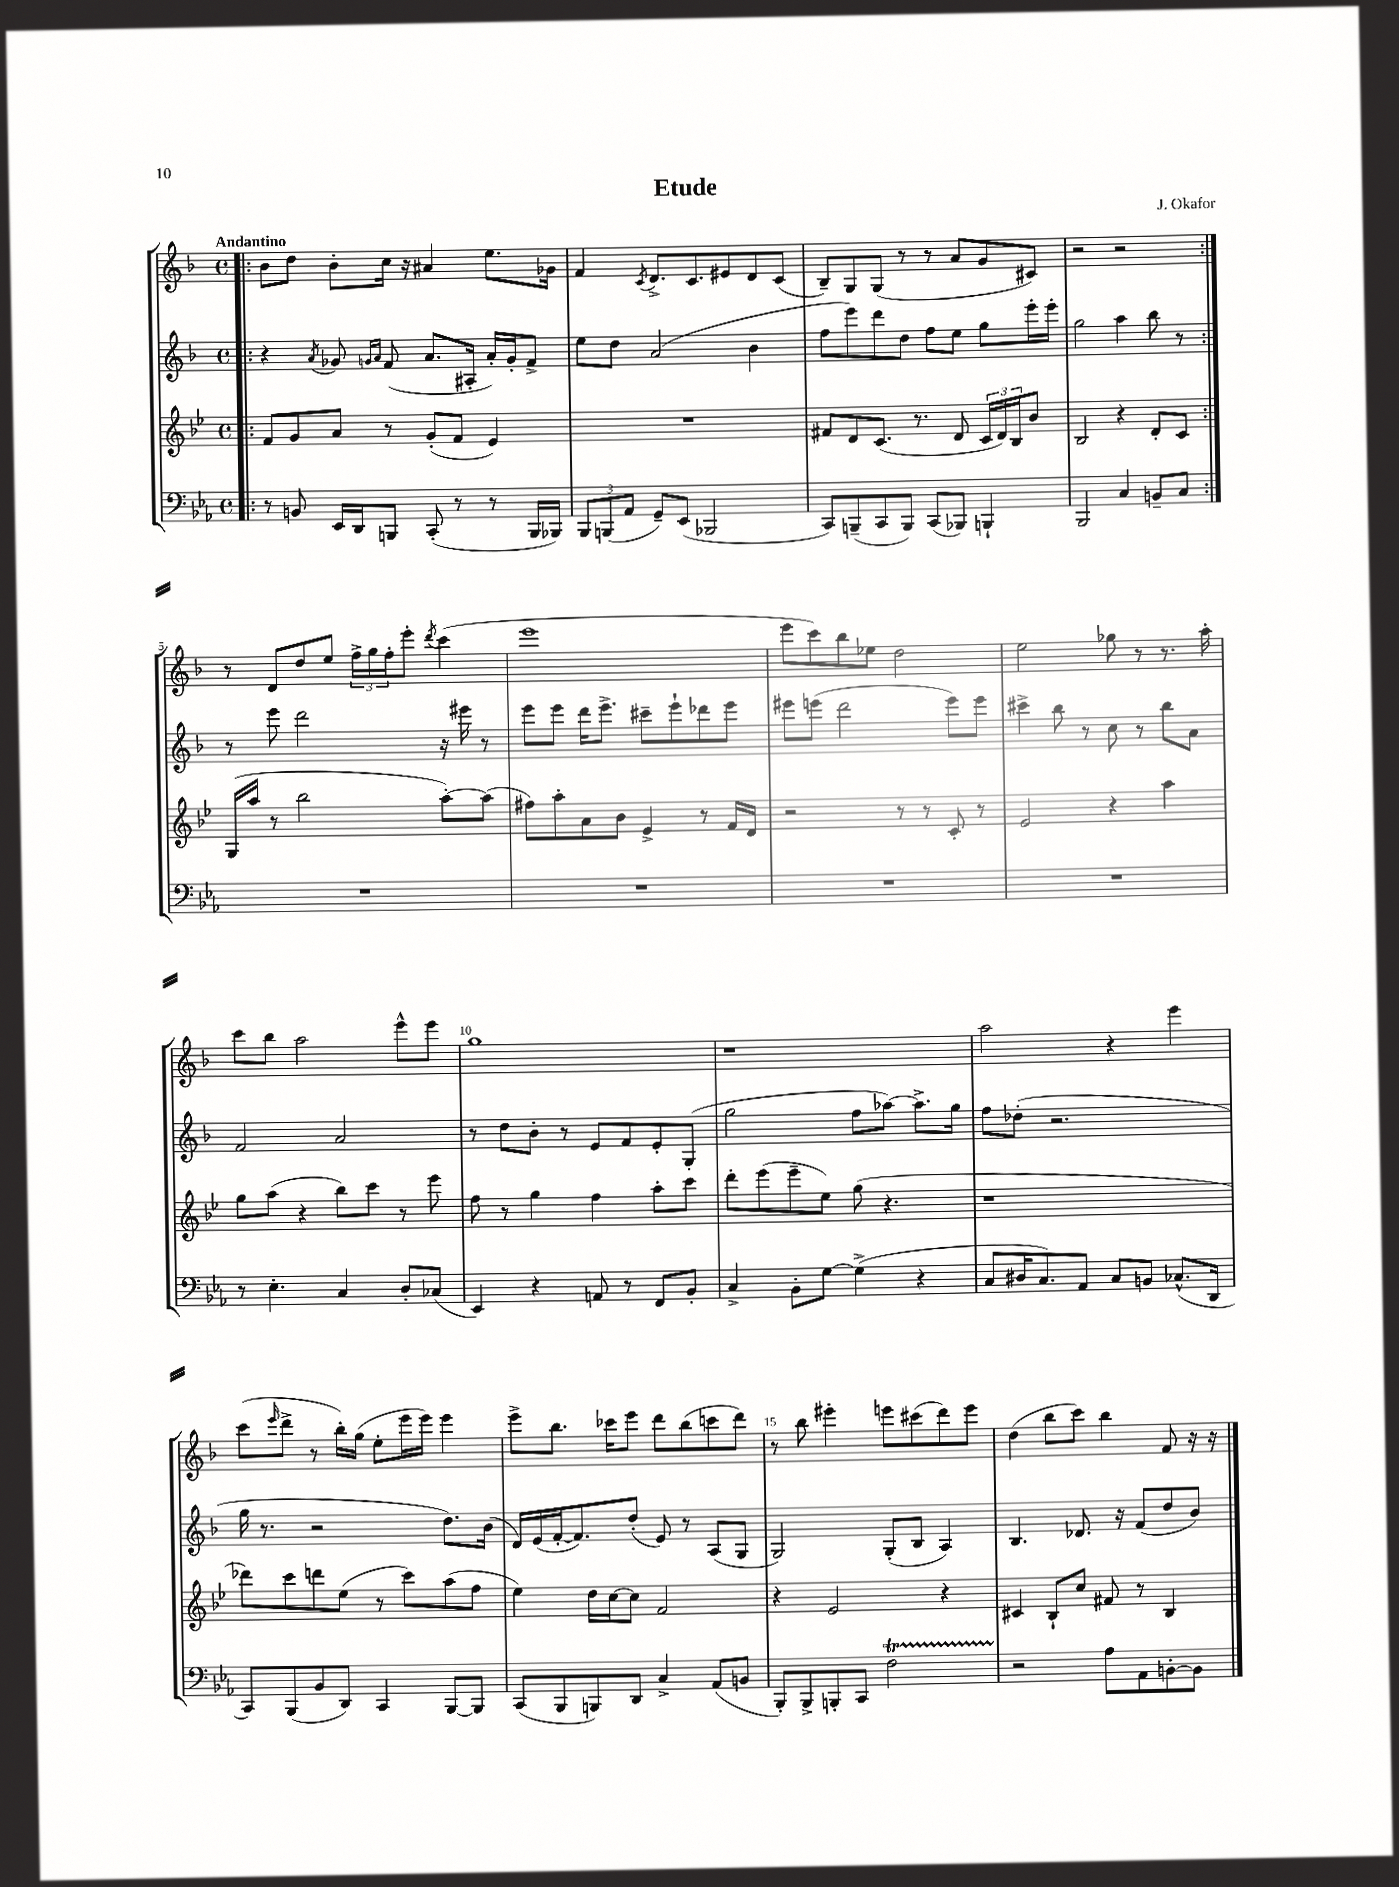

**kern	**kern	**kern	**kern
*staff4	*staff3	*staff2	*staff1
*clefF4	*clefG2	*clefG2	*clefG2
*k[b-e-a-]	*k[b-e-]	*k[b-]	*k[b-]
*M4/4	*M4/4	*M4/4	*M4/4
*met(c)	*met(c)	*met(c)	*met(c)
=!|:	=!|:	=!|:	=!|:
8r	8f/L	4r	8b-\L
8BB/	8g/	.	8dd\J
.	.	8qa/	.
16EE-/LL	8a/J	8g-/	8b-'\L
16DD/J	.	.	.
.	.	16qqg/LL	.
.	.	16qqa/JJ	.
8BBB/J	8r	(8f/	16cc\Jk
.	.	.	16r
(8CC'/	(8g'/L	8.a/L	4a#/
8r	8f/J	.	.
.	.	16A#'/Jk	.
8r	4e-/)	16a'/LL)	8.ee\L
.	.	16g'/J	.
16BBB/LL	.	8f^/J	.
16BBB-/JJ)	.	.	16g-\Jk
=	=	=	=
12BBB-/L	1r	8ee\L	4f/
(12BBB/	.	.	.
.	.	8dd\J	.
12AA-/J	.	.	.
.	.	.	8qc/
8GG~/L)	.	(2a/	8.d^/L
(8EE-/J	.	.	.
.	.	.	8.c/
2BBB-/	.	.	.
.	.	.	8e#/
.	.	4b-\	8d/
.	.	.	(8c/J
=	=	=	=
8CC/L)	8f#/L	8ff\L	8B-~/L)
(8BBB~/	8d/	8eee\)	8G/
8CC/	(8.c/J	8ddd\	(8G/J
8BBB/J)	.	8dd\J	8r
.	8.r	.	.
(8CC/L	.	8ff\L	8r
8BBB-/J)	8d/	8ee\J	8a/L
4BBB`/	24c/LL	8gg\L	8g/
.	24d/)	.	.
.	24B-/J	.	.
.	8b-/J	16eee'\L	8c#/J)
.	.	16eee'\JJ	.
=	=	=	=
2BBB-/	2B-/	2gg\	2r
4C/	4r	4aa\	2r
8BB~/L	8d'/L	8bb-\	.
8C/J	8c/J	8r	.
=:|!	=:|!	=:|!	=:|!
1r	(16G/LL	8r	8r
.	16aa/JJ	.	.
.	8r	8eee\	8d/L
.	2bb-\	2ddd\	8dd/
.	.	.	8ee/J
.	.	.	24ff^\LL
.	.	.	24gg\
.	.	.	24ff'\J
.	.	.	8eee'\J
.	.	.	8qddd/
.	[8aa'\L)	16r	(4ccc\
.	.	16eee#\	.
.	(8aa\]J	8r	.
=	=	=	=
1r	8ff#\L)	8eee\L	1eee
.	8aa'\	8eee\J	.
.	8a\	16ddd\LK	.
.	.	8.eee^\J	.
.	8b-\J	.	.
.	4e-^/	8ccc#~\L	.
.	.	8eee`\	.
.	8r	8ddd-\	.
.	16f/LL	8eee\J	.
.	16d/JJ	.	.
=	=	=	=
1r	2r	8eee#\L	8eee\L
.	.	(8eee\J	8ccc\)
.	.	2ddd\	8bb-\
.	.	.	8ee-\J
.	8r	.	2dd\
.	8r	.	.
.	8c'/	8eee\L)	.
.	8r	8eee\J	.
=	=	=	=
1r	2e-/	4ccc#^\	2ee\
.	.	8bb-\	.
.	.	8r	.
.	4r	8cc\	8gg-\
.	.	8r	8r
.	4aa\	8bb-\L	8.r
.	.	8a\J	.
.	.	.	16aa'\
=	=	=	=
8r	8gg\L	2f/	8ccc\L
4.E-'\	(8aa\J	.	8bb-\J
.	4r	.	2aa\
4C/	8bb-\L)	2a/	.
.	8ccc\J	.	.
8D'/L	8r	.	8eee^^\L
(8C-/J	8eee-\	.	8eee\J
=	=	=	=
4EE-/)	8ff\	8r	1gg
.	8r	8dd\L	.
4r	4gg\	8b-'\J	.
.	.	8r	.
8AA/	4ff\	8e/L	.
8r	.	8f/	.
8FF/L	8aa'\L	8e'/	.
8BB-'/J	8ccc\J	(8G'/J	.
=	=	=	=
4C^/	8ddd'\L	2gg\	1r
.	(8eee-\	.	.
8BB-'\L	8eee-~\	.	.
[8G\J	8ee-\J)	.	.
(4G^\]	(8gg\	8ff\L	.
.	4.r	[8aa-\J)	.
4r	.	8.aa-^\]L	.
.	.	16gg\Jk	.
=	=	=	=
8C/L	1r	8ff\L	2aa\
16D#/K	.	(8dd-'\J	.
8.C/)	.	.	.
.	.	2.r	.
8AA-/J	.	.	.
8C/L	.	.	4r
8BB/J	.	.	.
(8.C-^^/L	.	.	4eee\
16DD/Jk	.	.	.
=	=	=	=
8CC/L)	8ddd-\L)	16gg\	(8ccc\L
.	.	8.r	.
.	.	.	16qqeee/
(8BBB-/	8ccc\	.	8ddd^\J
8BB-/	8ddd\	2r	8r
8DD/J)	(8ee-\J	.	16bb-'\LL)
.	.	.	(16gg\JJ
4CC/	8r	.	8ee'\L
.	8ccc\L)	.	16eee\L
.	.	.	16eee\JJ)
[8BBB-/L	(8aa\	8.dd\L)	4eee\
8BBB-/]J	8ff\J	.	.
.	.	(16b-\Jk	.
=	=	=	=
(8CC/L	4ee-\)	16d/LL)	8eee^\L
.	.	(16e/	.
8BBB-/	.	[16f'/J	8.bb-\J
.	.	8.f/])	.
8BBB/)	16dd\LL	.	.
.	[16cc\J	.	16ccc-\LK
8DD/J	8cc\]J	(8dd'/J	8eee\J
4C^/	2f/	8e/)	8ddd\L
.	.	8r	(8bb-\
(8AA-/L	.	(8A/L	8ccc\
8BB/J	.	8G/J	8ddd\J)
=	=	=	=
8BBB-'/L)	4r	2G/)	8r
8BBB-^/	.	.	8bb-\
8BBB'/	2e-/	.	4eee#'\
8CC/J	.	.	.
2F\	.	(8G'/L	8eee\L
.	.	8B-/J	(8ccc#\
.	4r	4A/)	8ddd\)
.	.	.	8eee\J
=	=	=	=
2r	4c#/	4.B-/	(4dd\
.	8B-`/L	.	8bb-\L
.	8cc/J	8.d-/	8ccc\J)
8A-\L	8f#/	.	4bb-\
.	.	16r	.
8AA-\	8r	(8f/L	.
[8BB'\	4B-/	8dd/	8f/
8BB\]J	.	8b-/J)	16r
.	.	.	16r
==	==	==	==
*-	*-	*-	*-
